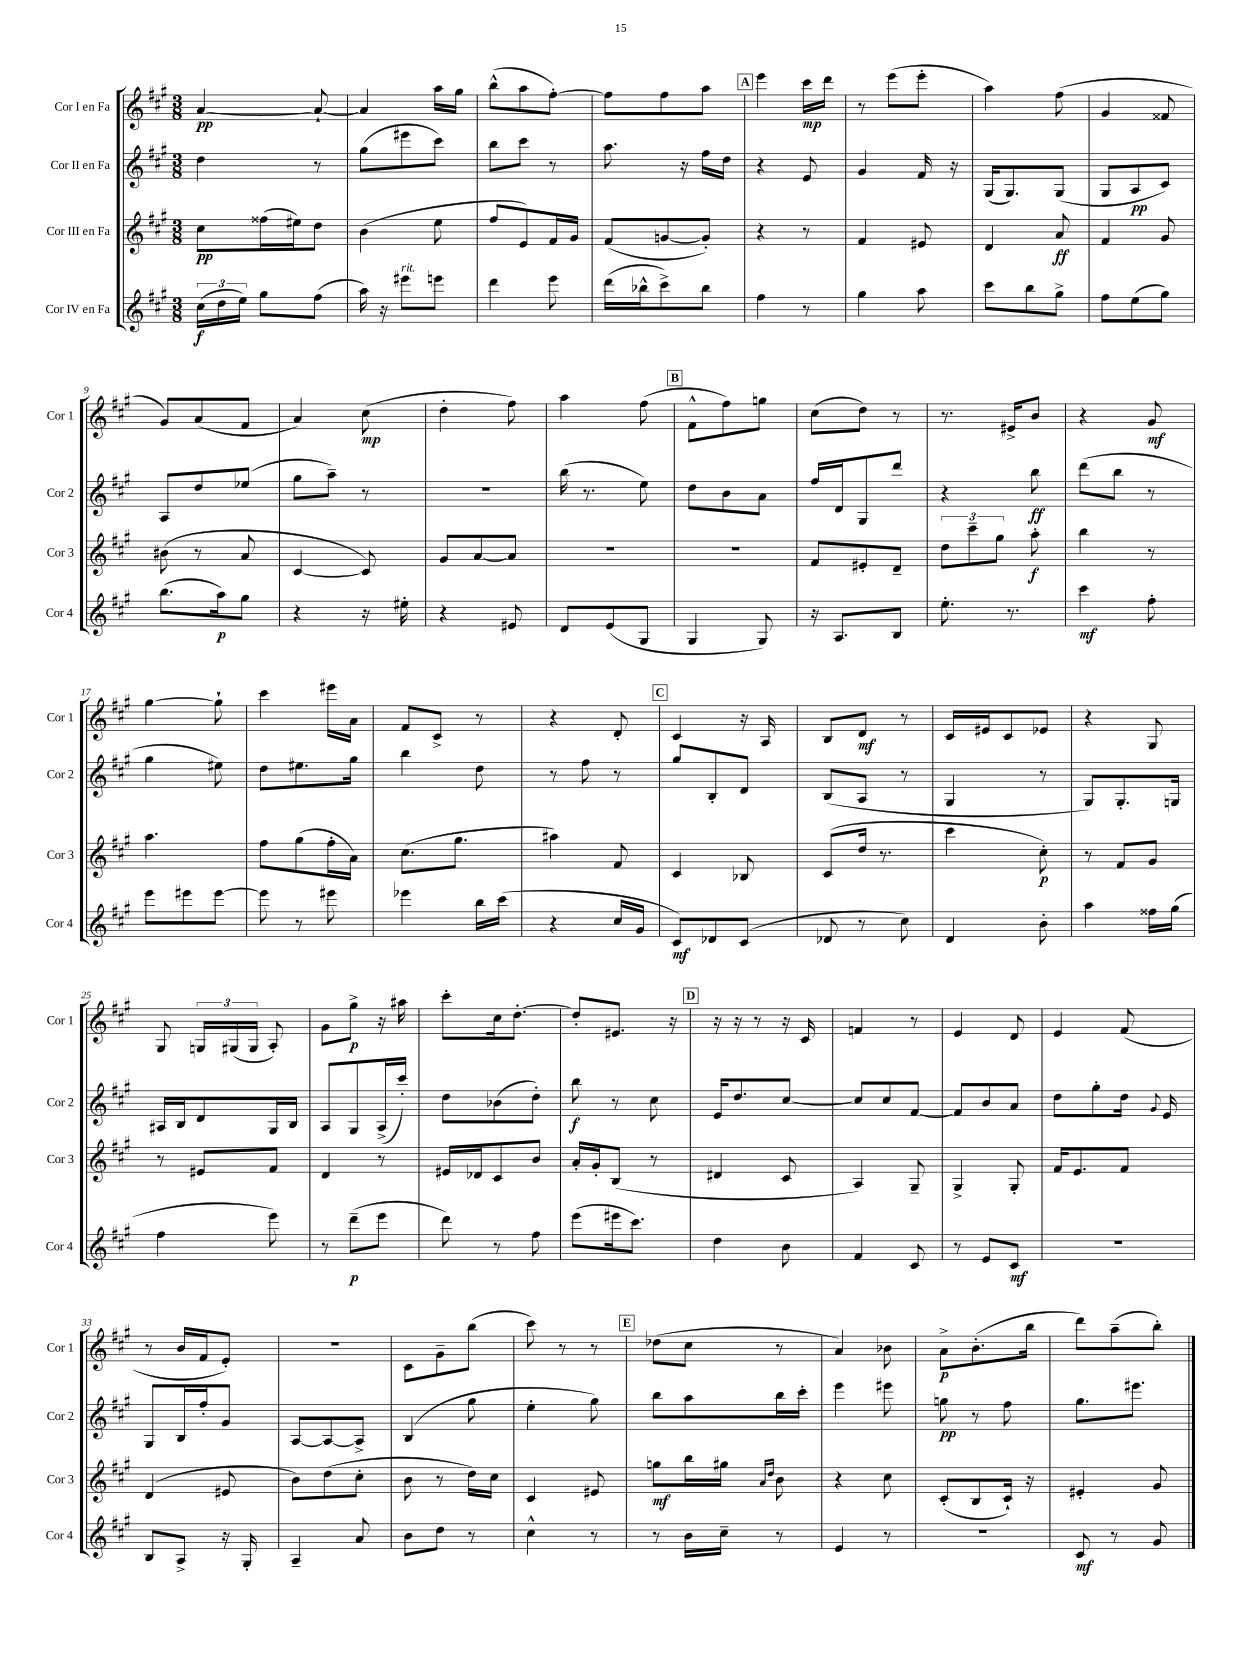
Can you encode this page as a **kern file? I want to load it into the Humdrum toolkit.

**kern	**kern	**kern	**kern
*staff4	*staff3	*staff2	*staff1
*clefG2	*clefG2	*clefG2	*clefG2
*k[f#c#g#]	*k[f#c#g#]	*k[f#c#g#]	*k[f#c#g#]
*M3/8	*M3/8	*M3/8	*M3/8
(24cc#\LL	8cc#\L	4dd\	[4a/
24dd\	.	.	.
24ee\JJ)	.	.	.
8gg#\L	(16ff##\L	.	.
.	16ee#\J)	.	.
(8ff#\J	8dd\J	8r	8a`/_
=	=	=	=
16aa\)	(4b\	(8gg#\L	4a/]
16r	.	.	.
8eee#\L	.	8eee#\	.
8eee\J	8ee\	8ccc#\J)	16aa\LL
.	.	.	16gg#\JJ
=	=	=	=
4ddd\	8ff#/L	8bb\L	(8bb^^\L
.	8e/)	8ccc#\J	8aa\
8eee\	16f#/L	8r	[8ff#'\J)
.	16g#/JJ	.	.
=	=	=	=
(16ddd\LL	(8f#/L	8.aa\	8ff#\]L
16bb-^^\J	.	.	.
8ccc#^\)	[8g/	.	8ff#\
.	.	16r	.
8bb-\J	8g'/]J)	16ff#\LL	8aa\J
.	.	16dd\JJ	.
=	=	=	=
4ff#\	4r	4r	4eee\
8r	8r	8e/	16ccc#\LL
.	.	.	16ddd\JJ
=	=	=	=
4gg#\	4f#/	4g#/	8r
.	.	.	(8eee\L
8aa\	8e#/	16f#/	8eee'\J
.	.	16r	.
=	=	=	=
8ccc#\L	4d/	(16G#/LK	4aa\)
.	.	8.G#/)	.
8bb\	.	.	.
8gg#^\J	8a/	(8G#/J	(8ff#\
=	=	=	=
8ff#\L	4f#/	8G#/L	4g#/
(8ee\	.	8A/	.
8gg#\J)	8g#/	8c#/J)	8f##/
=	=	=	=
(8.bb\L	(8b#\	8A/L	8g#/L)
.	8r	8dd/	(8a/
16aa\k)	.	.	.
8gg#\J	8a/	(8ee-/J	8f#/J
=	=	=	=
4r	[4c#/	8gg#\L	4a/)
.	.	8aa~\J)	.
16r	8c#/])	8r	(8cc#\
16ee#'\	.	.	.
=	=	=	=
4r	8g#/L	4.r	4dd'\
.	[8a/	.	.
8e#/	8a/]J	.	8ff#\)
=	=	=	=
8d/L	4.r	(16bb\	4aa\
.	.	8.r	.
(8e/	.	.	.
8G#/J	.	8ee\)	(8ff#\
=	=	=	=
4G#/	4.r	8dd\L	8f#^^\L
.	.	8b\	8ff#\)
8G#/)	.	8a\J	8gg\J
=	=	=	=
16r	8f#/L	16ff#/LL	(8cc#\L
8.A/L	.	16d/J	.
.	8e#'/	8G#/	8dd\J)
8B/J	8d~/J	8ddd/J	8r
=	=	=	=
8.ee'\	12dd\L	4r	8.r
.	12ccc#~\	.	.
.	12gg#\J	.	.
8.r	.	.	16e#^/LK
.	8aa'\	8bb\	8b/J
=	=	=	=
4ccc#\	4bb\	(8ddd\L	4r
.	.	8bb\J	.
8ff#'\	8r	8r	8g#/
=	=	=	=
8eee\L	4.aa\	4gg#\	[4gg#\
8eee#\	.	.	.
[8eee#\J	.	8ee#\)	8gg#`\]
=	=	=	=
8eee#\]	8ff#\L	8dd\L	4ccc#\
8r	(8gg#\	8.ee#\	.
8eee#\	16ff#'\L	.	16eee#\LL
.	16a\JJ)	16gg#\Jk	16a\JJ
=	=	=	=
4eee-\	(8.cc#\L	4bb\	8f#/L
.	.	.	8c#^/J
.	8.gg#\J	.	.
16bb\LL	.	8dd\	8r
(16ccc#\JJ	.	.	.
=	=	=	=
4r	4aa#\)	8r	4r
.	.	8ff#\	.
16cc#/LL	8f#/	8r	8d'/
16g#/JJ	.	.	.
=	=	=	=
8c#/L)	4c#/	8gg#/L	4c#/
8d-/	.	8B'/	.
(8c#/J	8B-/	8d/J	16r
.	.	.	16A/
=	=	=	=
8d-/	(8c#/L	(8B/L	8B/L
8r	16dd/Jk	8A/J	8d/J
.	8.r	.	.
8cc#\)	.	8r	8r
=	=	=	=
4d/	4ccc#\	4G#/	16c#/LL
.	.	.	16e#/J
.	.	.	8c#/
8b'\	8cc#'\)	8r	8e-/J
=	=	=	=
4aa\	8r	8G#/L)	4r
.	8f#/L	8.G#'/	.
16ff##\LL	8g#/J	.	8G#/
(16gg#\JJ	.	16G/Jk	.
=	=	=	=
4ff#\	8r	16A#/LL	8G#/
.	.	16B/J	.
.	8e#/L	8d/	24G/LL
.	.	.	(24G#/
.	.	.	24G#/JJ
8eee\)	8f#/J	16G#/L	8A'/)
.	.	16B/JJ	.
=	=	=	=
8r	4d/	8A/L	8g#\L
(8ddd~\L	.	8G#/	8gg#^\J
8eee\J	8r	(16A^/L	16r
.	.	16ccc#'/JJ)	16aa#\
=	=	=	=
8ddd\)	16e#/LL	8dd\L	8ccc#'\L
.	16d-/J	.	.
8r	8c#/	(8b-\	16cc#\k
.	.	.	[8.dd'\J
8ff#\	8b/J	8dd'\J)	.
=	=	=	=
(8eee\L	16a'/LL	8bb\	8dd'/]L
.	16g#'/J	.	.
16eee#\k	(8B/J	8r	8.e#/J
8.ccc#\J)	.	.	.
.	8r	8cc#\	.
.	.	.	16r
=	=	=	=
4dd\	4d#/	16e/LK	16r
.	.	8.dd/	16r
.	.	.	8r
8b\	8c#/	[8cc#/J	16r
.	.	.	16c#/
=	=	=	=
4f#/	4A/)	8cc#/]L	4f/
.	.	8cc#/	.
8c#/	8G#~/	[8f#/J	8r
=	=	=	=
8r	4G#^/	8f#/]L	4e/
8e/L	.	8b/	.
8c#/J	8G#'/	8a/J	8d/
=	=	=	=
4.r	16f#/LK	8dd\L	4e/
.	8.e/	.	.
.	.	8gg#'\	.
.	8f#/J	16dd\Jk	(8f#/
.	.	8qqg#/	.
.	.	16e/	.
=	=	=	=
8B/L	(4d/	8G#/L	8r
8A^/J	.	16B/L	16b/LL
.	.	16ff#'/J	16f#/J
16r	8e#/	8g#/J	8e'/J)
16G#'/	.	.	.
=	=	=	=
4A~/	8b\L)	[8A/L	4.r
.	(8dd\	8A/_	.
8a/	8cc#'\J	8A^/]J	.
=	=	=	=
8b\L	8b\	(4B/	8c#\L
8dd\J	8r	.	8g#~\
8r	16dd\LL)	8gg#\	(8bb\J
.	16cc#\JJ	.	.
=	=	=	=
4cc#^^\	4c#/	4ee'\	8ccc#\)
.	.	.	8r
8r	8e#/	8gg#\)	8r
=	=	=	=
8r	8gg\L	8bb\L	(8dd-\L
16b\LL	16bb\L	8aa\	8cc#\J
16cc#~\JJ	16gg#\JJ	.	.
.	16qqa/LL	.	.
.	16qqdd/JJ	.	.
8r	8b\	16bb\L	8r
.	.	16ccc#'\JJ	.
=	=	=	=
4e/	4r	4eee\	4a/)
8r	8cc#\	8eee#\	8b-\
=	=	=	=
4.r	(8c#'/L	8gg\	8a^\L
.	8B/	8r	(8.b'\
.	16c#`/Jk)	8ff#\	.
.	16r	.	16bb\Jk
=	=	=	=
8c#/	4e#'/	8.gg#\L	8ddd\L)
8r	.	.	(8aa~\
.	.	8.eee#\J	.
8g#/	8g#/	.	8bb'\J)
==	==	==	==
*-	*-	*-	*-
